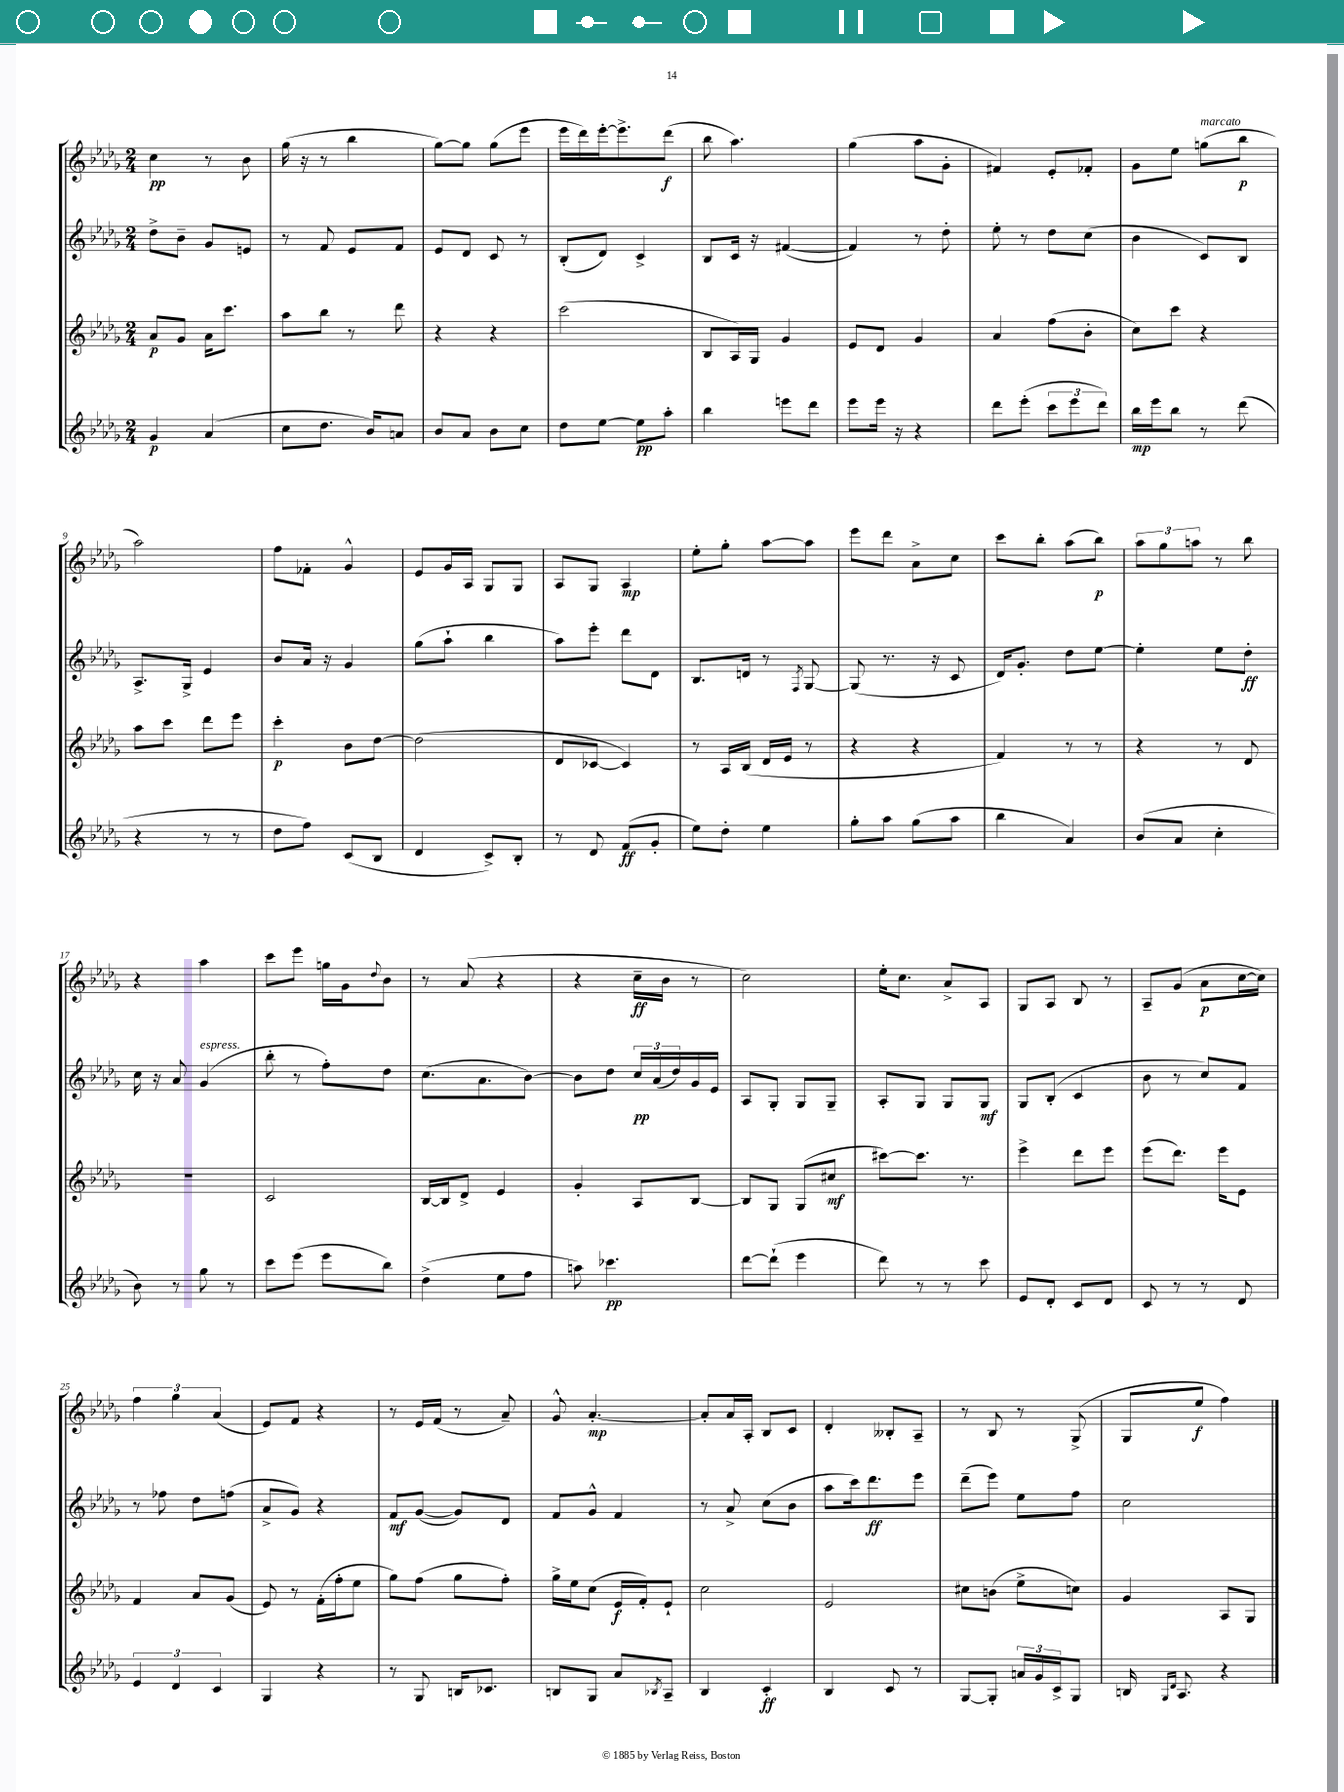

**kern	**kern	**kern	**kern
*staff4	*staff3	*staff2	*staff1
*clefG2	*clefG2	*clefG2	*clefG2
*k[b-e-a-d-g-]	*k[b-e-a-d-g-]	*k[b-e-a-d-g-]	*k[b-e-a-d-g-]
*M2/4	*M2/4	*M2/4	*M2/4
4g-	8a-	8dd-^	4cc
.	8g-	8b-~	.
(4a-	16a-	8g-	8r
.	8.ccc	.	.
.	.	8e	8b-
=	=	=	=
8cc	8aa-	8r	(16gg-
.	.	.	16r
8.dd-	8bb-	8f	8r
.	8r	8e-	4bb-
16b-)	.	.	.
8a	8ddd-	8f	.
=	=	=	=
8b-	4r	8e-	[8gg-)
8a-	.	8d-	8gg-]
8b-	4r	8c	(8gg-
8cc	.	8r	8eee-
=	=	=	=
8dd-	(2ccc	(8B-'	16eee-
.	.	.	16ddd-)
[8ee-	.	8d-)	[16eee-'
.	.	.	8.eee-^]
8ee-]	.	4c^	.
8aa-'	.	.	(8ddd-
=	=	=	=
4bb-	8B-	8B-	8bb-
.	16A-)	16c	4.aa-)
.	16G-	16r	.
8eee	4g-	([4f#	.
8ddd-	.	.	.
=	=	=	=
8eee-	8e-	4f#])	(4gg-
16eee-	8d-	.	.
16r	.	.	.
4r	4g-	8r	8aa-
.	.	8dd-'	8g-'
=	=	=	=
8ddd-	4a-	8ee-'	4f#)
(8eee-'	.	8r	.
12ccc	(8ff	8dd-	8e-'
12eee-	.	.	.
.	8b-'	(8cc	8f-'
12ddd-)	.	.	.
=	=	=	=
16bb-	8cc)	4b-	8g-
16eee-	.	.	.
8bb-	8ccc	.	8ee-
8r	4r	8c)	(8gg
(8ddd-	.	8B-	8bb-
=	=	=	=
4r	8aa-	8.A-^	2aa-)
.	8ccc	.	.
.	.	16G-^	.
8r	8ddd-	4e-	.
8r	8eee-	.	.
=	=	=	=
8dd-	4ccc'	8b-	8ff
8ff)	.	16a-	8f-'
.	.	16r	.
(8c	8b-	4g-	4g-^^
8B-	[8dd-	.	.
=	=	=	=
4d-	(2dd-]	(8gg-	8e-
.	.	8aa-`	16g-
.	.	.	16A-
8c^)	.	4bb-	8G-
8B-'	.	.	8G-
=	=	=	=
8r	8d-	8aa-)	8A-
8d-	[8c-	8eee-'	8G-
(8f	4c-])	8ddd-	4A-
8g-'	.	8d-	.
=	=	=	=
8ee-)	8r	8.B-	8ee-'
8dd-'	16A-	.	8gg-'
.	(16B-	16d	.
4ee-	16d-	8r	[8aa-
.	16e-	.	.
.	.	8qF	.
.	8r	[8G-	8aa-]
=	=	=	=
8gg-'	4r	(8G-]	8eee-
8aa-	.	8.r	8ddd-
(8gg-	4r	.	8a-^
.	.	16r	.
8aa-	.	8c	8cc
=	=	=	=
4bb-	4f)	16d-)	8ccc
.	.	8.g-'	.
.	.	.	8bb-'
4a-)	8r	8dd-	(8aa-
.	8r	[8ee-	8bb-)
=	=	=	=
(8b-	4r	4ee-']	12aa-
.	.	.	12gg-
8a-	.	.	.
.	.	.	12aa
4cc'	8r	8ee-	8r
.	8d-	8dd-'	8bb-
=	=	=	=
8b-)	2r	16cc	4r
.	.	16r	.
8r	.	8a-	.
8gg-	.	(4g-	4aa-
8r	.	.	.
=	=	=	=
8ccc	2c	8bb-'	8ccc
(8eee-	.	8r	8eee-
8eee-	.	8ff')	16gg
.	.	.	16g-
.	.	.	8qqdd-
8bb-)	.	8dd-	8b-
=	=	=	=
(4dd-^	[16B-	(8.cc	8r
.	16B-]	.	.
.	8d-^	.	(8a-
.	.	8.a-	.
8ee-	4e-	.	4r
8ff	.	[8b-)	.
=	=	=	=
8aa)	4g-'	8b-]	4r
4.ccc-	.	8dd-	.
.	8A-	24cc	16cc~
.	.	(24a-	.
.	.	.	16b-
.	.	24dd-)	.
.	[8B-	16g-	8r
.	.	16e-	.
=	=	=	=
[8ddd-	8B-]	8A-	2cc)
(8ddd-`]	8G-	8G-'	.
4eee-	(8G-	8G-	.
.	8cc#	8G-~	.
=	=	=	=
8ddd-)	[8ccc#)	8A-'	16ee-'
.	.	.	8.cc
8r	8.ccc#]	8G-	.
8r	.	8G-	8a-^
.	8.r	.	.
8ccc	.	8G-	8A-
=	=	=	=
8e-	4eee-^	8G-	8G-
8d-'	.	(8B-'	8A-
8c	8ddd-	4c	8B-
8d-	8eee-	.	8r
=	=	=	=
8c	(8eee-	8b-	8A-~
8r	8.ddd-)	8r	(8g-
8r	.	8cc)	8a-
.	16eee-	.	.
8d-	8e-	8f	[16cc
.	.	.	16cc])
=	=	=	=
6e-	4f	8r	6ff
.	.	8ff-	.
6d-	.	.	6gg-
.	8a-	8dd-	.
6c	.	.	(6a-
.	(8g-	(8ff	.
=	=	=	=
4G-	8e-)	8a-^	8e-)
.	8r	8g-)	8f
4r	(16f'	4r	4r
.	16ff'	.	.
.	8ee-	.	.
=	=	=	=
8r	8gg-)	8f	8r
8G-	(8ff	([8g-	16e-
.	.	.	(16f
16B	8gg-	8g-])	8r
8.c-	.	.	.
.	8ff')	8d-	8a-~)
=	=	=	=
8B	16gg-^	8f	8g-^^
.	16ee-	.	.
8G-	(8cc	8g-^^	[4.a-'
8a-	16e-	4f	.
.	16f')	.	.
8qB-	.	.	.
8A-~	8e-`	.	.
=	=	=	=
4B-	2cc	8r	8a-']
.	.	8a-^	16a-
.	.	.	16A-'
4c'	.	(8cc	8B-
.	.	8b-	8c
=	=	=	=
4B-	2e-	8aa-	4d-'
.	.	16ccc)	.
.	.	8.ddd-	.
8c	.	.	8B--'
8r	.	8eee-	8A-~
=	=	=	=
[8G-	8cc#	(8ddd-~	8r
8G-']	(8b	8eee-)	8B-
24a	8ee-^	8ee-	8r
24g-	.	.	.
24c^	.	.	.
8G-	8cc)	8ff	(8G-^
=	=	=	=
16B	4g-	2cc	8G-
16qqG-	.	.	.
16qqd-	.	.	.
8.A-	.	.	.
.	.	.	8ee-
4r	8A-	.	4ff)
.	8G-	.	.
==	==	==	==
*-	*-	*-	*-
